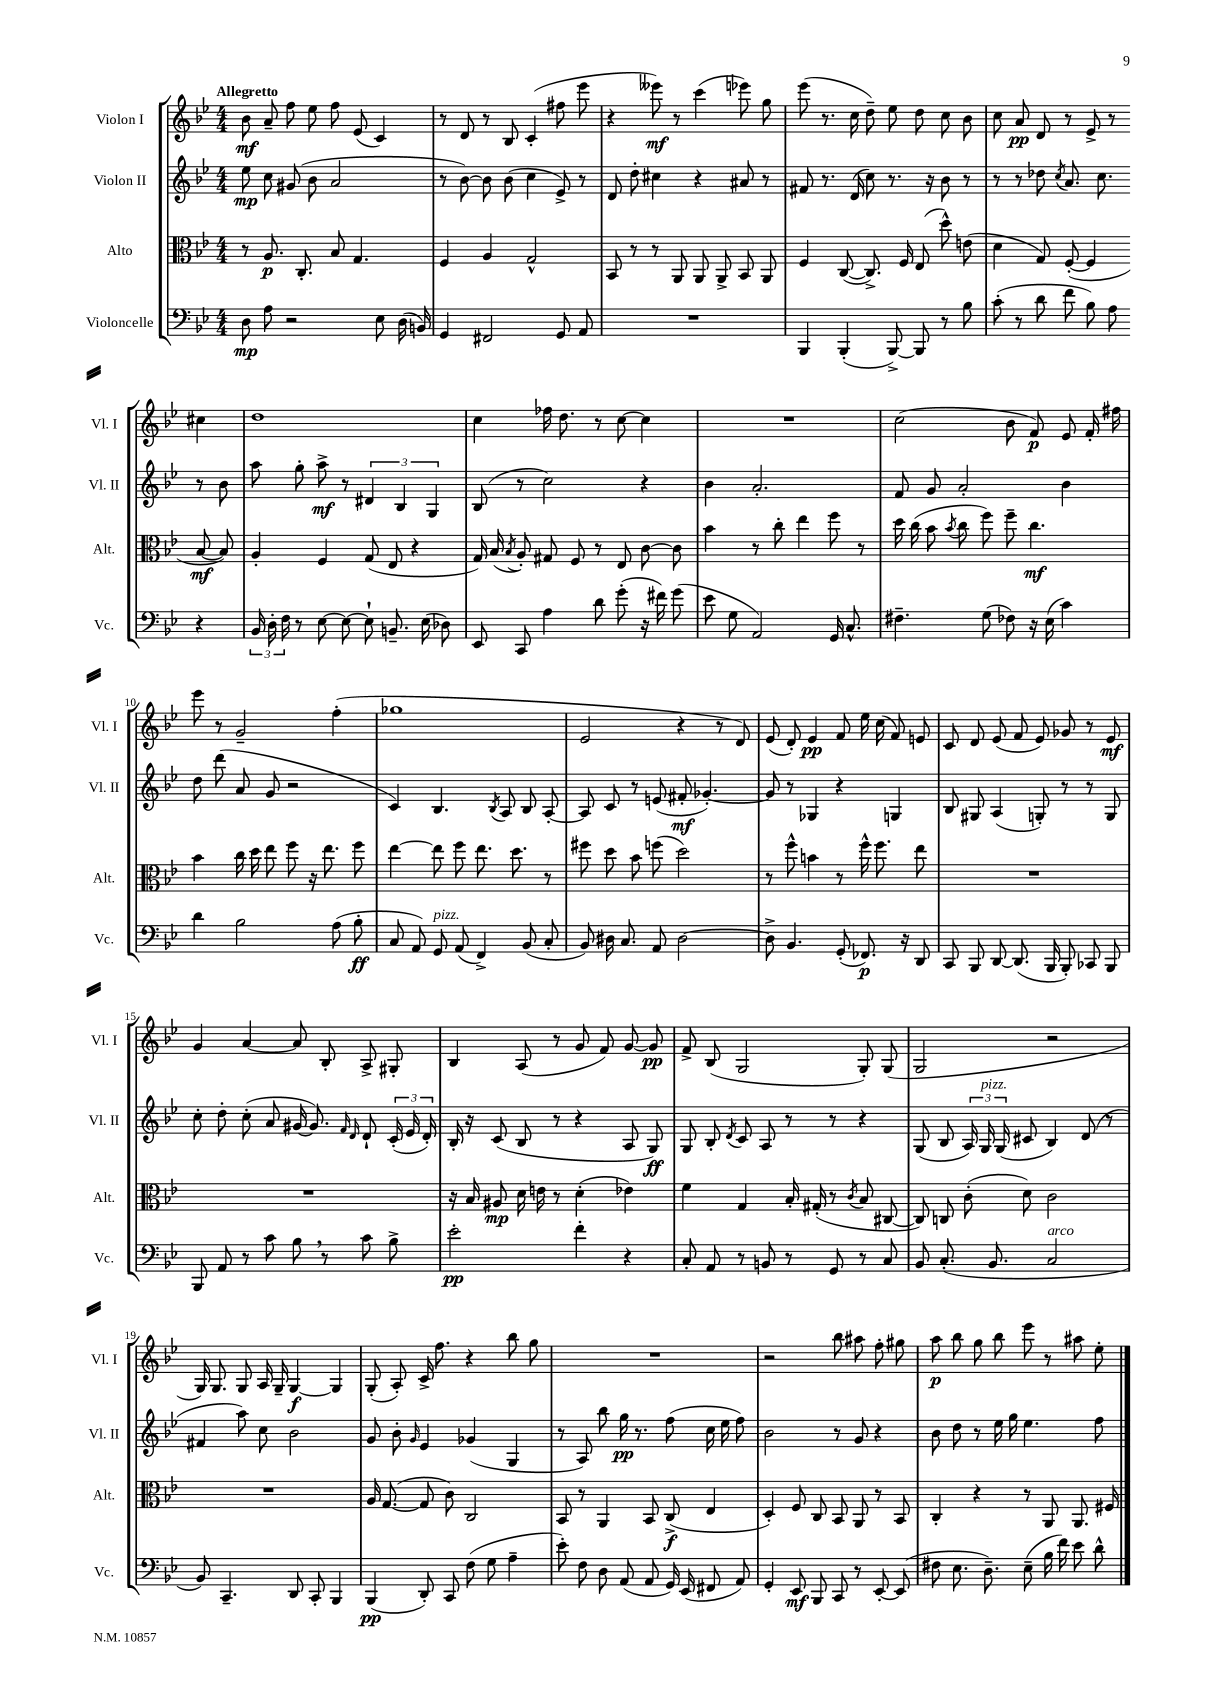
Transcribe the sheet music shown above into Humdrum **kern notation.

**kern	**kern	**kern	**kern
*staff4	*staff3	*staff2	*staff1
*clefF4	*clefC3	*clefG2	*clefG2
*k[b-e-]	*k[b-e-]	*k[b-e-]	*k[b-e-]
*M4/4	*M4/4	*M4/4	*M4/4
8D\	8r	8ee-\	8b-\
8A\	8.A/	8cc\	8a~/
2r	.	(8g#/	8ff\
.	8.C'/	.	.
.	.	8b-\	8ee-\
.	8B-/	2a/	8ff\
.	4.G/	.	(8e-/
8E-\	.	.	4c/)
(16D\	.	.	.
16BB/)	.	.	.
=	=	=	=
4GG/	4F/	8r	8r
.	.	[8b-\)	8d/
2FF#/	4A/	8b-\]	8r
.	.	(8b-\	8B-/
.	2G^^/	4cc\	(4c'/
8GG/	.	8e-^/)	8ff#\
8AA/	.	8r	8eee-\
=	=	=	=
1r	8BB-/	8d/	4r
.	8r	8dd'\	.
.	8r	4cc#\	8eee--\)
.	8AA/	.	8r
.	8AA/	4r	(4ccc\
.	8AA^/	.	.
.	8BB-/	8a#/	8eee-\)
.	8AA/	8r	8gg\
=	=	=	=
4BBB-/	4F/	8f#/	(8eee-\
.	.	8.r	8.r
(4BBB-'/	([8C/	.	.
.	.	(16d/	16cc\
.	8.C^/])	8cc\)	8dd~\)
[8BBB-^/)	.	8.r	8ee-\
.	16F/	.	.
8BBB-/]	(8E-/	.	8dd\
.	.	16r	.
8r	8dd^^\)	8b-\	8cc\
8B-\	(8e\	8r	8b-\
=	=	=	=
(8c'\	4d\	8r	8cc\
8r	.	8r	8a/
8d\	8G/)	8dd-\	8d/
.	.	8qcc/	.
8f\	([8F'/	8.a/	8r
8B-\)	4F/]	.	8e-^/
.	.	8.cc\	.
8A\	.	.	8r
4r	[8B-/	8r	4cc#\
.	8B-/])	8b-\	.
=	=	=	=
24BB-/	4A'/	8aa\	1dd
24D'\	.	.	.
24F\	.	.	.
8r	.	8gg'\	.
[8E-\	4F/	8aa^\	.
8E-\_	.	8r	.
8E-`\]	(8G/	6d#/	.
8.BB~/	8E-/	.	.
.	.	6B-/	.
.	4r	.	.
(16E-\	.	.	.
.	.	6G/	.
8D-\)	.	.	.
=	=	=	=
8EE-/	16G/)	(8B-/	4cc\
.	(16B-/	.	.
.	8qB-/	.	.
8CC/	8A'/)	8r	.
4A\	8G#/	2cc\)	16ff-\
.	.	.	8.dd\
.	8F/	.	.
8d\	8r	.	8r
(8g'\	8E-/	.	[8cc\
16r	[8c\	4r	4cc\]
16f#\)	.	.	.
(8g\	8c\]	.	.
=	=	=	=
8e-\	4b-\	4b-\	1r
8G\	.	.	.
2AA/)	8r	2.a'/	.
.	8cc'\	.	.
.	4ee-\	.	.
16GG/	8ff\	.	.
8.C^^/	.	.	.
.	8r	.	.
=	=	=	=
4.F#~\	16dd\	8f/	(2cc\
.	(16cc\	.	.
.	8b-\	8g/	.
.	8qb-/	.	.
.	8cc\	2a'/	.
(8G\	8ff\)	.	.
8F-\)	8ff~\	.	8b-\
16r	4.cc\	.	8f/)
(16E-\	.	.	.
4c\)	.	4b-\	8e-/
.	.	.	16f'/
.	.	.	16ff#\
=	=	=	=
4d\	4b-\	8dd\	8eee-\
.	.	(8ddd\	8r
2B-\	16cc\	8a/	2g~/
.	16dd\	.	.
.	8ee-\	8g/	.
.	8ff\	2r	.
.	16r	.	.
.	8.ee-\	.	.
(8A\	.	.	(4ff'\
8B-'\	8ff\	.	.
=	=	=	=
8C/	[4ee-\	4c/)	1gg-
8AA/)	.	.	.
8GG/	8ee-\]	4.B-/	.
(8AA/	8ff\	.	.
4FF^/)	8.ee-\	.	.
.	.	8qB-/	.
.	.	8A/	.
.	8.dd\	.	.
(8BB-/	.	8B-/	.
8C'/	8r	[8A'/	.
=	=	=	=
8BB-/)	8ff#\	8A/]	2e-/
16D#\	8dd\	8c/	.
8.C/	.	.	.
.	8b-\	8r	.
8AA/	(8ff\	(8e/	.
[2D#\	2dd\)	8f#'/	4r
.	.	[4.g-'/)	.
.	.	.	8r
.	.	.	8d/)
=	=	=	=
8D#^\]	8r	8g-/]	(8e-/
4.BB-/	8ff^^\	8r	8d'/)
.	4b\	4G-/	4e-/
(8GG'/	8r	4r	8f/
8.FF-/)	16ff^^\	.	16ee-\
.	8.ff\	.	(16cc\
.	.	4G/	8f/)
16r	.	.	.
8DD/	8ee-\	.	8e/
=	=	=	=
8CC/	1r	8B-/	8c/
8BBB-/	.	8G#/	8d/
[8DD/	.	(4A/	(8e-/
(8.DD/]	.	.	8f/
.	.	8G'/)	8e-/)
16BBB-/	.	.	.
8BBB-'/)	.	8r	8g-/
8CC-/	.	8r	8r
8BBB-/	.	8G/	8e-/
=	=	=	=
8BBB-/	1r	8cc'\	4g/
8AA/	.	8dd'\	.
8r	.	(8cc'\	[4a/
8c\	.	8a/	.
8B-\	.	[16g#/	8a/]
.	.	8.g#/])	.
8r	.	.	8B-'/
.	.	16qqf/	.
.	.	16qqd/	.
8c\	.	8d`/	8A^/
8B-^\	.	(24c'/	8G#'/
.	.	24e-/	.
.	.	24d'/)	.
=	=	=	=
2e-'\	16r	16B-'/	4B-/
.	16B-/	16r	.
.	8A#/	(8c/	.
.	16d\	8B-/	(8A/
.	16e\	.	.
.	8r	8r	8r
4f'\	(4d'\	4r	8g/
.	.	.	8f/)
4r	4e-\)	8A/	[8g/
.	.	8G/)	8g/]
=	=	=	=
8C'/	4f\	8G/	8f^/
8AA/	.	8B-'/	(8B-/
.	.	8qd/	.
8r	4G/	8c/	2G/
8BB/	.	8A/	.
8r	16B-'/	8r	.
.	(16G#'/	.	.
8GG/	8r	8r	.
.	8qc/	.	.
8r	8B-/	4r	8G'/)
8C/	[8C#/	.	(8G/
=	=	=	=
8BB-/	8C#/])	(8G/	2G/
(8.C'/	8C/	8B-/	.
.	(8c'\	24A/)	.
.	.	24G/	.
8.BB-/	.	.	.
.	.	(24G/	.
.	8d\)	8c#/	.
2C/	2c\	4B-/)	2r
.	.	(8d/	.
.	.	8r	.
=	=	=	=
8BB-/)	1r	4f#/	16G/)
.	.	.	8.G/
4.CC~/	.	.	.
.	.	8aa\)	8G/
.	.	8cc\	16A/
.	.	.	16G~/
8DD/	.	2b-\	[4G/
8CC'/	.	.	.
4BBB-/	.	.	4G/]
=	=	=	=
(4BBB-/	16A/	8g/	(8G'/
.	([8.G/	.	.
.	.	8b-'\	8A'/)
.	.	16qqg/	.
8DD'/)	8G/]	4e-/	16c^/
.	.	.	8.ff\
8CC/	8c\)	.	.
(8F\	2C/	(4g-/	4r
8G\	.	.	.
4A~\	.	4G/	8bb-\
.	.	.	8gg\
=	=	=	=
8e-'\)	8BB-/	8r	1r
8F\	8r	8A/)	.
8D\	4AA/	8bb-\	.
(8AA/	.	16gg\	.
.	.	8.r	.
8AA/	8BB-/	.	.
16GG/)	(8C^/	(8ff\	.
(16EE-/	.	.	.
8FF#/	4E-/	16cc\	.
.	.	16ee-\	.
8AA/)	.	8ff\)	.
=	=	=	=
4GG'/	4D'/)	2b-\	2r
8EE-/	8F/	.	.
8BBB-/	8C/	.	.
8CC/	8BB-/	8r	8bb-\
8r	8AA/	8g/	8aa#\
[8EE-'/	8r	4r	8ff'\
(8EE-/]	8BB-/	.	8gg#\
=	=	=	=
8F#\	4C'/	8b-\	8aa\
8.E-\	.	8dd\	8bb-\
.	4r	8r	8gg\
8.D~\)	.	.	.
.	.	16ee-\	8bb-\
.	.	16gg\	.
(8E-~\	8r	4.ee-\	8eee-\
16B-\	8AA/	.	8r
16f\)	.	.	.
8e-\	8.AA/	.	8aa#\
8d^^\	.	8ff\	8ee-'\
.	16F#/	.	.
==	==	==	==
*-	*-	*-	*-
